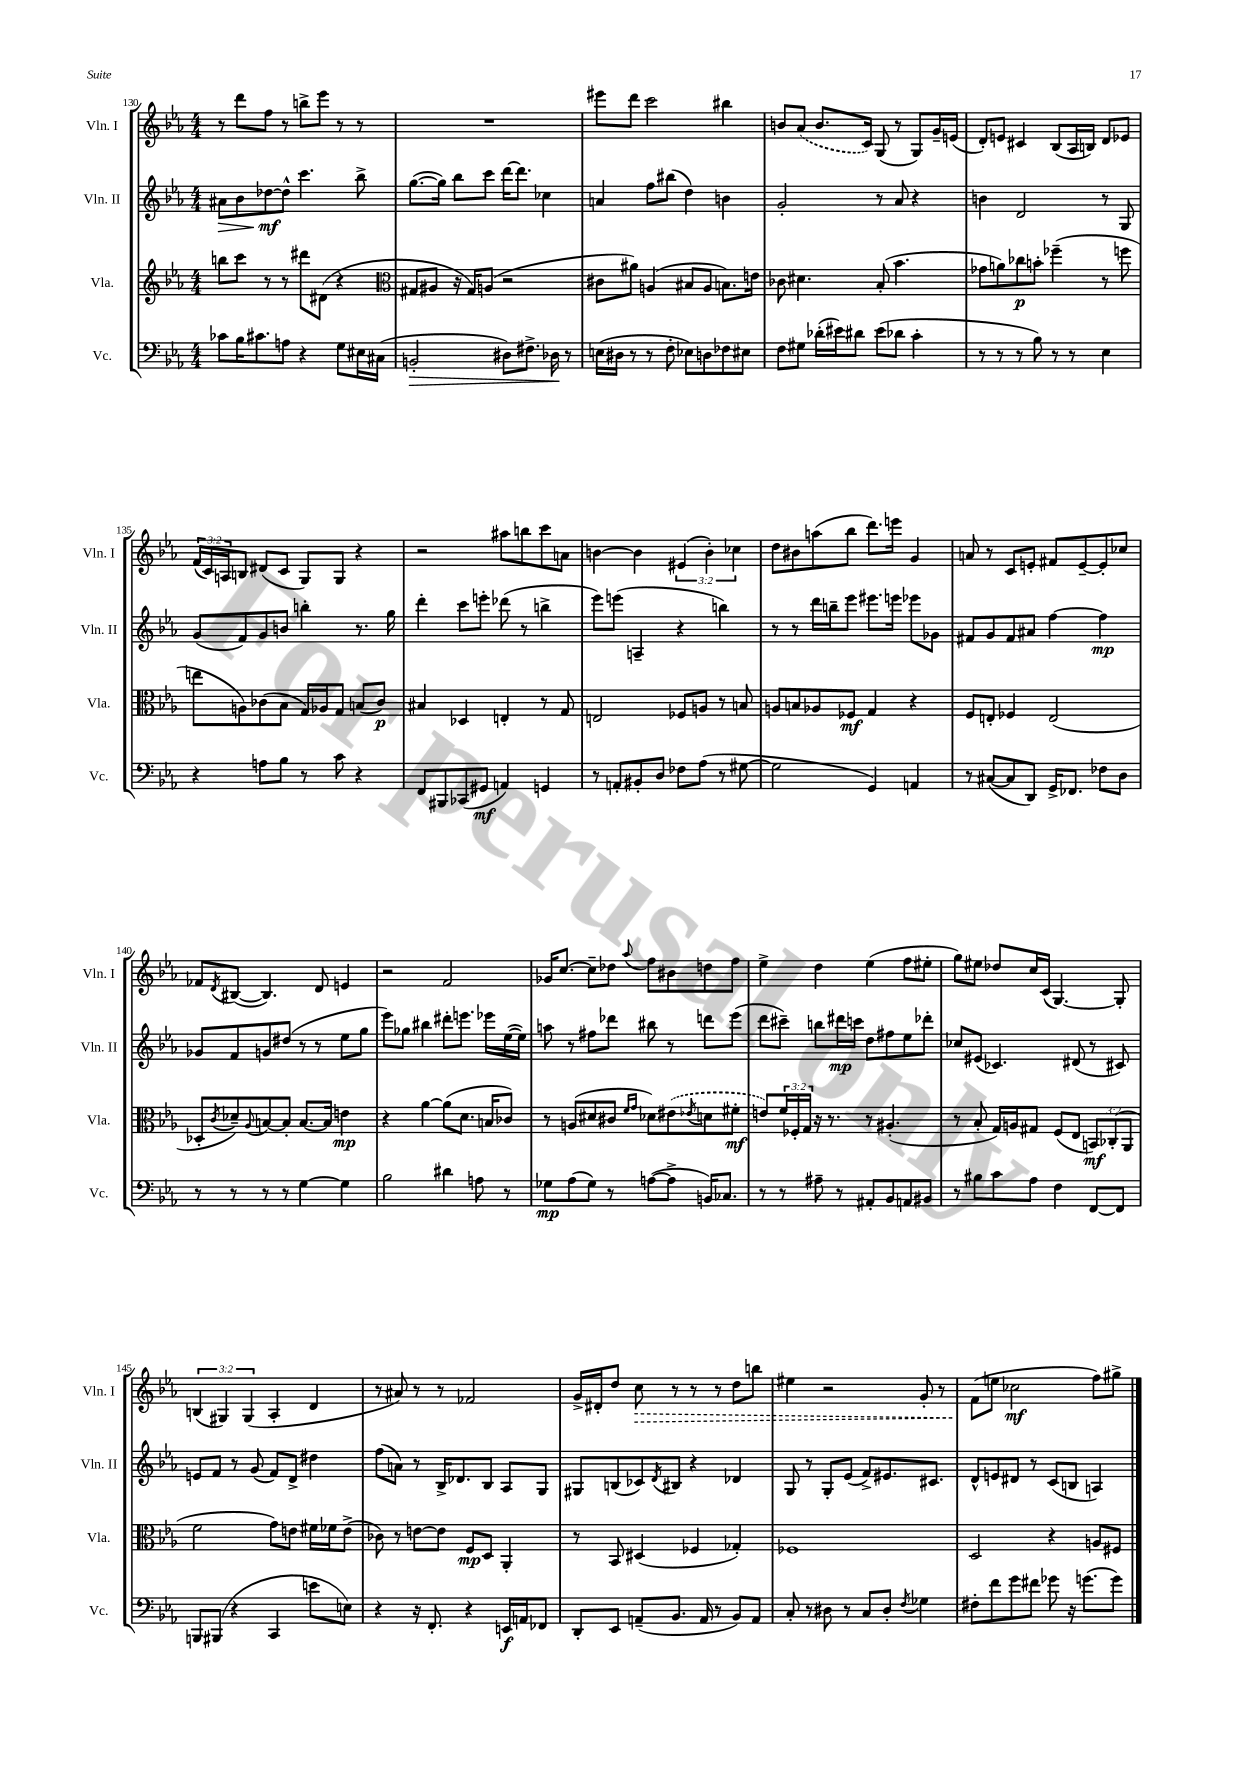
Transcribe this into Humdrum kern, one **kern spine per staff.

**kern	**dynam	**kern	**dynam	**kern	**dynam	**kern	**dynam
*part4	*part4	*part3	*part3	*part2	*part2	*part1	*part1
*staff4	*staff4	*staff3	*staff3	*staff2	*staff2	*staff1	*staff1
*I"Vc.	*	*I"Vla.	*	*I"Vln. II	*	*I"Vln. I	*
*I'Vc.	*	*I'Vla.	*	*I'Vln. II	*	*I'Vln. I	*
*clefF4	*	*clefG2	*	*clefG2	*	*clefG2	*
*k[b-e-a-]	*	*k[b-e-a-]	*	*k[b-e-a-]	*	*k[b-e-a-]	*
*M4/4	*	*M4/4	*	*M4/4	*	*M4/4	*
=130	=130	=130	=130	=130	=130	=130	=130
!	!	!	!	!	!LO:HP:b	!	!
8c-X\L	.	8bbn\L	.	8a#X\L	>	8r	.
16B-\K	.	8ccc\J	.	8b-\	.	8ddd\L	.
8.c#X\	.	.	.	.	.	.	.
.	.	8r	.	[8dd-X\	mf	8ff\J	.
8An\J	.	8r	.	8dd-^^\J]	]	8r	.
4r	.	8ddd#X\L	.	4.ccc\	.	8bbn^\L	.
.	.	(8d#X\J	.	.	.	8eee-\J	.
8G\L	.	4r	.	.	.	8r	.
16E#X\L	.	.	.	8bb-^\	.	8r	.
(16C#X\JJ	.	.	.	.	.	.	.
=131	=131	=131	=131	=131	=131	=131	=131
*	*	*clefC3	*	*	*	*	*
!	!LO:HP:b	!	!	!	!	!	!
2BBn'/	>	8G#X/L	.	([8.gg\L	.	1r	.
.	.	8A#X/J	.	.	.	.	.
.	.	.	.	16gg\Jk])	.	.	.
.	.	16r	.	8bb-\L	.	.	.
.	.	16G#/KL)	.	.	.	.	.
.	.	(8An/J	.	8ccc\J	.	.	.
8D#X\L)	.	2r	.	[16ddd\KL	.	.	.
.	.	.	.	8.ddd\J]	.	.	.
8.F#X^\J	.	.	.	.	.	.	.
.	.	.	.	4cc-X\	.	.	.
16D-X\	.	.	.	.	.	.	.
8r	]	.	.	.	.	.	.
=132	=132	=132	=132	=132	=132	=132	=132
(16En\LL	.	8c#X\L	.	4an/	.	8eee#X\L	.
16D#X\JJ	.	.	.	.	.	.	.
8r	.	8a#X\J)	.	.	.	8ddd\J	.
8r	.	(4An/	.	8ff\L	.	2ccc\	.
8F'\	.	.	.	(8bb#X\J	.	.	.
8E-X\L)	.	8B#X/L	.	4dd\)	.	.	.
8Dn\	.	8A/J	.	.	.	.	.
8F-X\	.	8.Bn\L)	.	4bn\	.	4bb#X\	.
8E#X\J	.	.	.	.	.	.	.
.	.	16en\Jk	.	.	.	.	.
=133	=133	=133	=133	=133	=133	=133	=133
8F\L	.	8c-X\	.	2g'/	.	8bn/L	.
8G#X\J	.	4.d#X\	.	.	.	(8a-/J	.
(16d-X'\LL	.	.	.	.	.	8.b/L	.
16e#X\J)	.	.	.	.	.	.	.
8d#X\J	.	.	.	.	.	.	.
.	.	.	.	.	.	16c/Jk)	.
(8e#\L	.	(8B-'/	.	8r	.	(8G/	.
8d-X\J	.	4.b-\	.	8a-/	.	8r	.
4c'\	.	.	.	4r	.	8G/L)	.
.	.	.	.	.	.	16g~/L	.
.	.	.	.	.	.	(16en/JJ	.
=134	=134	=134	=134	=134	=134	=134	=134
8r	.	8g-X\L	.	4bn\	.	8d'/L)	.
8r	.	8an\)	.	.	.	8en/J	.
8r	.	8cc-X\	p	2d/	.	4c#X/	.
8B-\)	.	8bn'\J	.	.	.	.	.
8r	.	(4ff-X~\	.	.	.	(8B-/L	.
8r	.	.	.	.	.	16A-/L	.
.	.	.	.	.	.	16Bn/JJ)	.
4E-\	.	8r	.	8r	.	8d/L	.
.	.	8ffn\	.	8G/	.	8e-X/J	.
!!LO:LB:g=z
=135	=135	=135	=135	=135	=135	=135	=135
4r	.	8een\L	.	(8g/L	.	(24f/LL	.
.	.	.	.	.	.	24c/)	.
.	.	.	.	.	.	24An/J	.
.	.	8An\)	.	8f/)	.	8Bn/J	.
8An\L	.	(8c-X\	.	8g/	.	(8d#X/L	.
8B-\J	.	8B-\J	.	8bn/J	.	8c/J	.
8r	.	16G/LL)	.	4bbn'\	.	8G/L)	.
.	.	16A-X/J	.	.	.	.	.
8c\	.	8G/J	.	.	.	8G/J	.
4r	.	(8Bn/L	.	8.r	.	4r	.
.	.	8c-/J)	p	.	.	.	.
.	.	.	.	16gg\	.	.	.
=136	=136	=136	=136	=136	=136	=136	=136
8FF/L	.	4B#X/	.	4ddd'\	.	2r	.
8BBB#X/	.	.	.	.	.	.	.
(8CC-X/	.	4D-X/	.	8ccc\L	.	.	.
8GG#X/J	mf	.	.	8eeen'\J	.	.	.
4AAn/)	.	4En'/	.	(8ddd-X\	.	8aa#X\L	.
.	.	.	.	8r	.	8bbn\	.
4GGn/	.	8r	.	4bbn^\	.	8ccc\	.
.	.	8G/	.	.	.	8an\J	.
=137	=137	=137	=137	=137	=137	=137	=137
8r	.	2En/	.	8eee-\L)	.	[4bn\	.
8AAn'/L	.	.	.	(8eeen\J	.	.	.
8BB#X'/	.	.	.	4An~/	.	4b\]	.
8D/J	.	.	.	.	.	.	.
8F-X\L	.	8F-X/L	.	4r	.	(6e#X/	.
(8A-\J	.	8An/J	.	.	.	.	.
.	.	.	.	.	.	6b'\)	.
8r	.	8r	.	4bbn\)	.	.	.
.	.	.	.	.	.	6cc-X\	.
[8G#X\	.	8Bn/	.	.	.	.	.
=138	=138	=138	=138	=138	=138	=138	=138
2G#\]	.	8An/L	.	8r	.	8dd\L	.
.	.	8Bn/	.	8r	.	8b#X\	.
.	.	8A-X/	.	16ddd\LL	.	(8aan\	.
.	.	.	.	16bbn~\J	.	.	.
.	.	8F-X/J	mf	8eee-\J	.	8bb-\J	.
4GG/)	.	4G/	.	8.eee#X\L	.	8.ddd\L)	.
.	.	.	.	16eeen\Jk	.	16eeen\Jk	.
4AAn/	.	4r	.	8eee-X\L	.	4g/	.
.	.	.	.	8g-X\J	.	.	.
=139	=139	=139	=139	=139	=139	=139	=139
8r	.	8F/L	.	8f#X/L	.	8an/	.
([8C#X/L	.	8En'/J	.	8g/	.	8r	.
8C#/]	.	4F-X/	.	8f#/	.	8c/L	.
8DD/J)	.	.	.	8a#X/J	.	8en'/J	.
16GG^/KL	.	(2E/	.	[4ff\	.	8f#X/L	.
8.FF-X/J	.	.	.	.	.	.	.
.	.	.	.	.	.	[8e~/	.
8F-X\L	.	.	.	4ff\]	mp	8e'/]	.
8D\J	.	.	.	.	.	8cc-X/J	.
!!LO:LB:g=z
=140	=140	=140	=140	=140	=140	=140	=140
8r	.	8D-X'/L	.	8g-X/L	.	8f-X/L	.
.	.	8qc/	.	.	.	8qd/	.
8r	.	8d-X~/)	.	8f/	.	([8B#X/J	.
.	.	8qqA-/	.	.	.	.	.
8r	.	[8Bn/	.	8gn/	.	4.B#/])	.
8r	.	8B'/J]	.	(8dd#X/J	.	.	.
[4G\	.	[8.B/L	.	8r	.	.	.
.	.	.	.	8r	.	8d/	.
.	.	16B/Jk]	.	.	.	.	.
4G\]	.	4en\	mp	8ee-\L	.	4en/	.
.	.	.	.	8gg\J	.	.	.
=141	=141	=141	=141	=141	=141	=141	=141
2B-\	.	4r	.	8eee-\L)	.	2r	.
.	.	.	.	8gg-X\J	.	.	.
.	.	[4a-\	.	4bb#X\	.	.	.
4d#X\	.	(8a-\L]	.	8ddd#X'\L	.	2f/	.
.	.	8.d\J	.	8.eeen\J	.	.	.
8An\	.	.	.	.	.	.	.
.	.	16Bn/KL	.	16eee-X\LL	.	.	.
8r	.	8c-X/J)	.	([16ee-\	.	.	.
.	.	.	.	16ee-\JJ])	.	.	.
=142	=142	=142	=142	=142	=142	=142	=142
8G-X\L	mp	8r	.	8aan\	.	16g-X/KL	.
.	.	.	.	.	.	[8.cc/J	.
(8A-\	.	(8An/L	.	8r	.	.	.
8G-\J)	.	8d#X/	.	8ff#X\L	.	8cc~\L]	.
8r	.	8c#X/J	.	8ddd-X\J	.	8dd-X\J	.
.	.	16qqf/LL	.	.	.	.	.
.	.	16qqg/JJ	.	.	.	8qqaa-/	.
([8An\L	.	8d-X\L)	.	8bb#X\	.	8ff\L	.
8A^\J]	.	(8e#X\	.	8r	.	8b#X\	.
.	.	8qe-X/	.	.	.	.	.
16BBn/KL)	.	8dn\	.	8dddn\L	.	8ddn\	.
8.C-X/J	.	.	.	.	.	.	.
.	.	8f#X'\J	mf	(8eee-\J	.	8ff\J	.
=143	=143	=143	=143	=143	=143	=143	=143
8r	.	8en/L)	.	8ddd\L	.	4ee-^\	.
8r	.	24f/L	.	8ccc#X~\J)	.	.	.
.	.	24F-X'/	.	.	.	.	.
.	.	24G/JJ	.	.	.	.	.
8A#X~\	.	16r	.	8bbn\L	.	4dd\	.
.	.	8.r	.	.	.	.	.
8r	.	.	.	16ddd#X\L	mp	.	.
.	.	.	.	16cccn\JJ	.	.	.
8AA#X'/L	.	8r	.	8dd\L	.	(4ee-\	.
8BB-/	.	(4.A#X'/	.	8ff#X\	.	.	.
8AAn/	.	.	.	8ee-\	.	8ff\L	.
8BB#X/J	.	.	.	8ddd-X'\J	.	8ee#X'\J	.
=144	=144	=144	=144	=144	=144	=144	=144
8r	.	8r	.	8cc-X/L	.	8gg\L)	.
8B#X\L	.	8B-'/	.	(8e#X/J	.	8ee#X\J	.
8c\	.	16G/LL)	.	4.c-X/)	.	8dd-X/L	.
.	.	16An/J	.	.	.	.	.
8A-\J	.	8G#X/J	.	.	.	16cc/L	.
.	.	.	.	.	.	(16c/JJ	.
4F\	.	(8F/L	.	.	.	[4.G/)	.
.	.	8E-/J	.	(8d#X/	.	.	.
[8FF/L	.	12BBn/L)	mf	8r	.	.	.
.	.	(12C-X'/	.	.	.	.	.
8FF/J]	.	.	.	8c#X/)	.	8G'/]	.
.	.	12AA-/J	.	.	.	.	.
!!LO:LB:g=z
=145	=145	=145	=145	=145	=145	=145	=145
8BBBn/L	.	2f\	.	8en/L	.	(6Bn/	.
(8BBB#X/J	.	.	.	8f/J	.	.	.
.	.	.	.	.	.	6G#X/)	.
4r	.	.	.	8r	.	.	.
.	.	.	.	.	.	(6G#/	.
.	.	.	.	(8g/	.	.	.
4CC/	.	8g\L)	.	8f/L)	.	4A-'/	.
.	.	8en\J	.	8d^/J	.	.	.
8en\L	.	16f#X\LL	.	4dd#X\	.	4d/	.
.	.	16f-X\J	.	.	.	.	.
8En\J)	.	(8e^\J	.	.	.	.	.
=146	=146	=146	=146	=146	=146	=146	=146
4r	.	8c-X\)	.	(8ff\L	.	8r	.
.	.	8r	.	8an\J)	.	8a#X/)	.
16r	.	[8en\L	.	8r	.	8r	.
8.FF'/	.	.	.	.	.	.	.
.	.	8e\J]	.	16B-^/KL	.	8r	.
.	.	.	.	8.d-X/	.	.	.
4r	.	8F/L	mp	.	.	2f-X/	.
.	.	8D/J	.	8B-/J	.	.	.
16EEn/LL	f	4AA-'/	.	8A-/L	.	.	.
16AAn/J	.	.	.	.	.	.	.
8FF-X/J	.	.	.	8G/J	.	.	.
=147	=147	=147	=147	=147	=147	=147	=147
8DD'/L	.	8r	.	8G#X/L	.	16g^/LL	.
.	.	.	.	.	.	16d#X'/J	.
8EE-/J	.	8BB-/	.	(8Bn/	.	8dd/J	.
!	!	!	!	!	!	!	!LO:HP:b
(8AAn~/L	.	(4D#X/	.	8c-X/)	.	8cc\	>
.	.	.	.	8qd/	.	.	.
8.BB-/J	.	.	.	8B#X/J	.	8r	.
.	.	4F-X/	.	4r	.	8r	.
16AA/	.	.	.	.	.	.	.
8r	.	.	.	.	.	8r	.
8BB-/L)	.	4G-X'/)	.	4d-X/	.	8dd\L	.
8AA/J	.	.	.	.	.	8bbn\J	.
=148	=148	=148	=148	=148	=148	=148	=148
8C'/	.	1F-X	.	8G/	.	4ee#X\	.
8r	.	.	.	8r	.	.	.
8D#X\	.	.	.	8G'/L	.	2r	.
8r	.	.	.	(8e-/J	.	.	.
8C/L	.	.	.	8f^/L)	.	.	.
8D#'/J	.	.	.	8.e#X/	.	.	.
8qF/	.	.	.	.	.	.	.
4G-X\	.	.	.	.	.	8g'/	.
.	.	.	.	8.c#X/J	.	.	.
.	.	.	.	.	.	8r	.
=149	=149	=149	=149	=149	=149	=149	=149
8F#X'\L	.	2D/	.	8d^^/L	.	(8f\L	.
8f\	.	.	.	8en/	.	8een\J	]
8g\	.	.	.	8d#X/J	.	2cc-X\	mf
8f#X\J	.	.	.	8r	.	.	.
8g-X\	.	4r	.	(8c/L	.	.	.
16r	.	.	.	8Bn/J	.	.	.
(8.gn\L	.	.	.	.	.	.	.
.	.	8An/L	.	4An/)	.	8ff\L)	.
8g\J)	.	8F#X/J	.	.	.	8gg#X^\J	.
==	==	==	==	==	==	==	==
*-	*-	*-	*-	*-	*-	*-	*-
